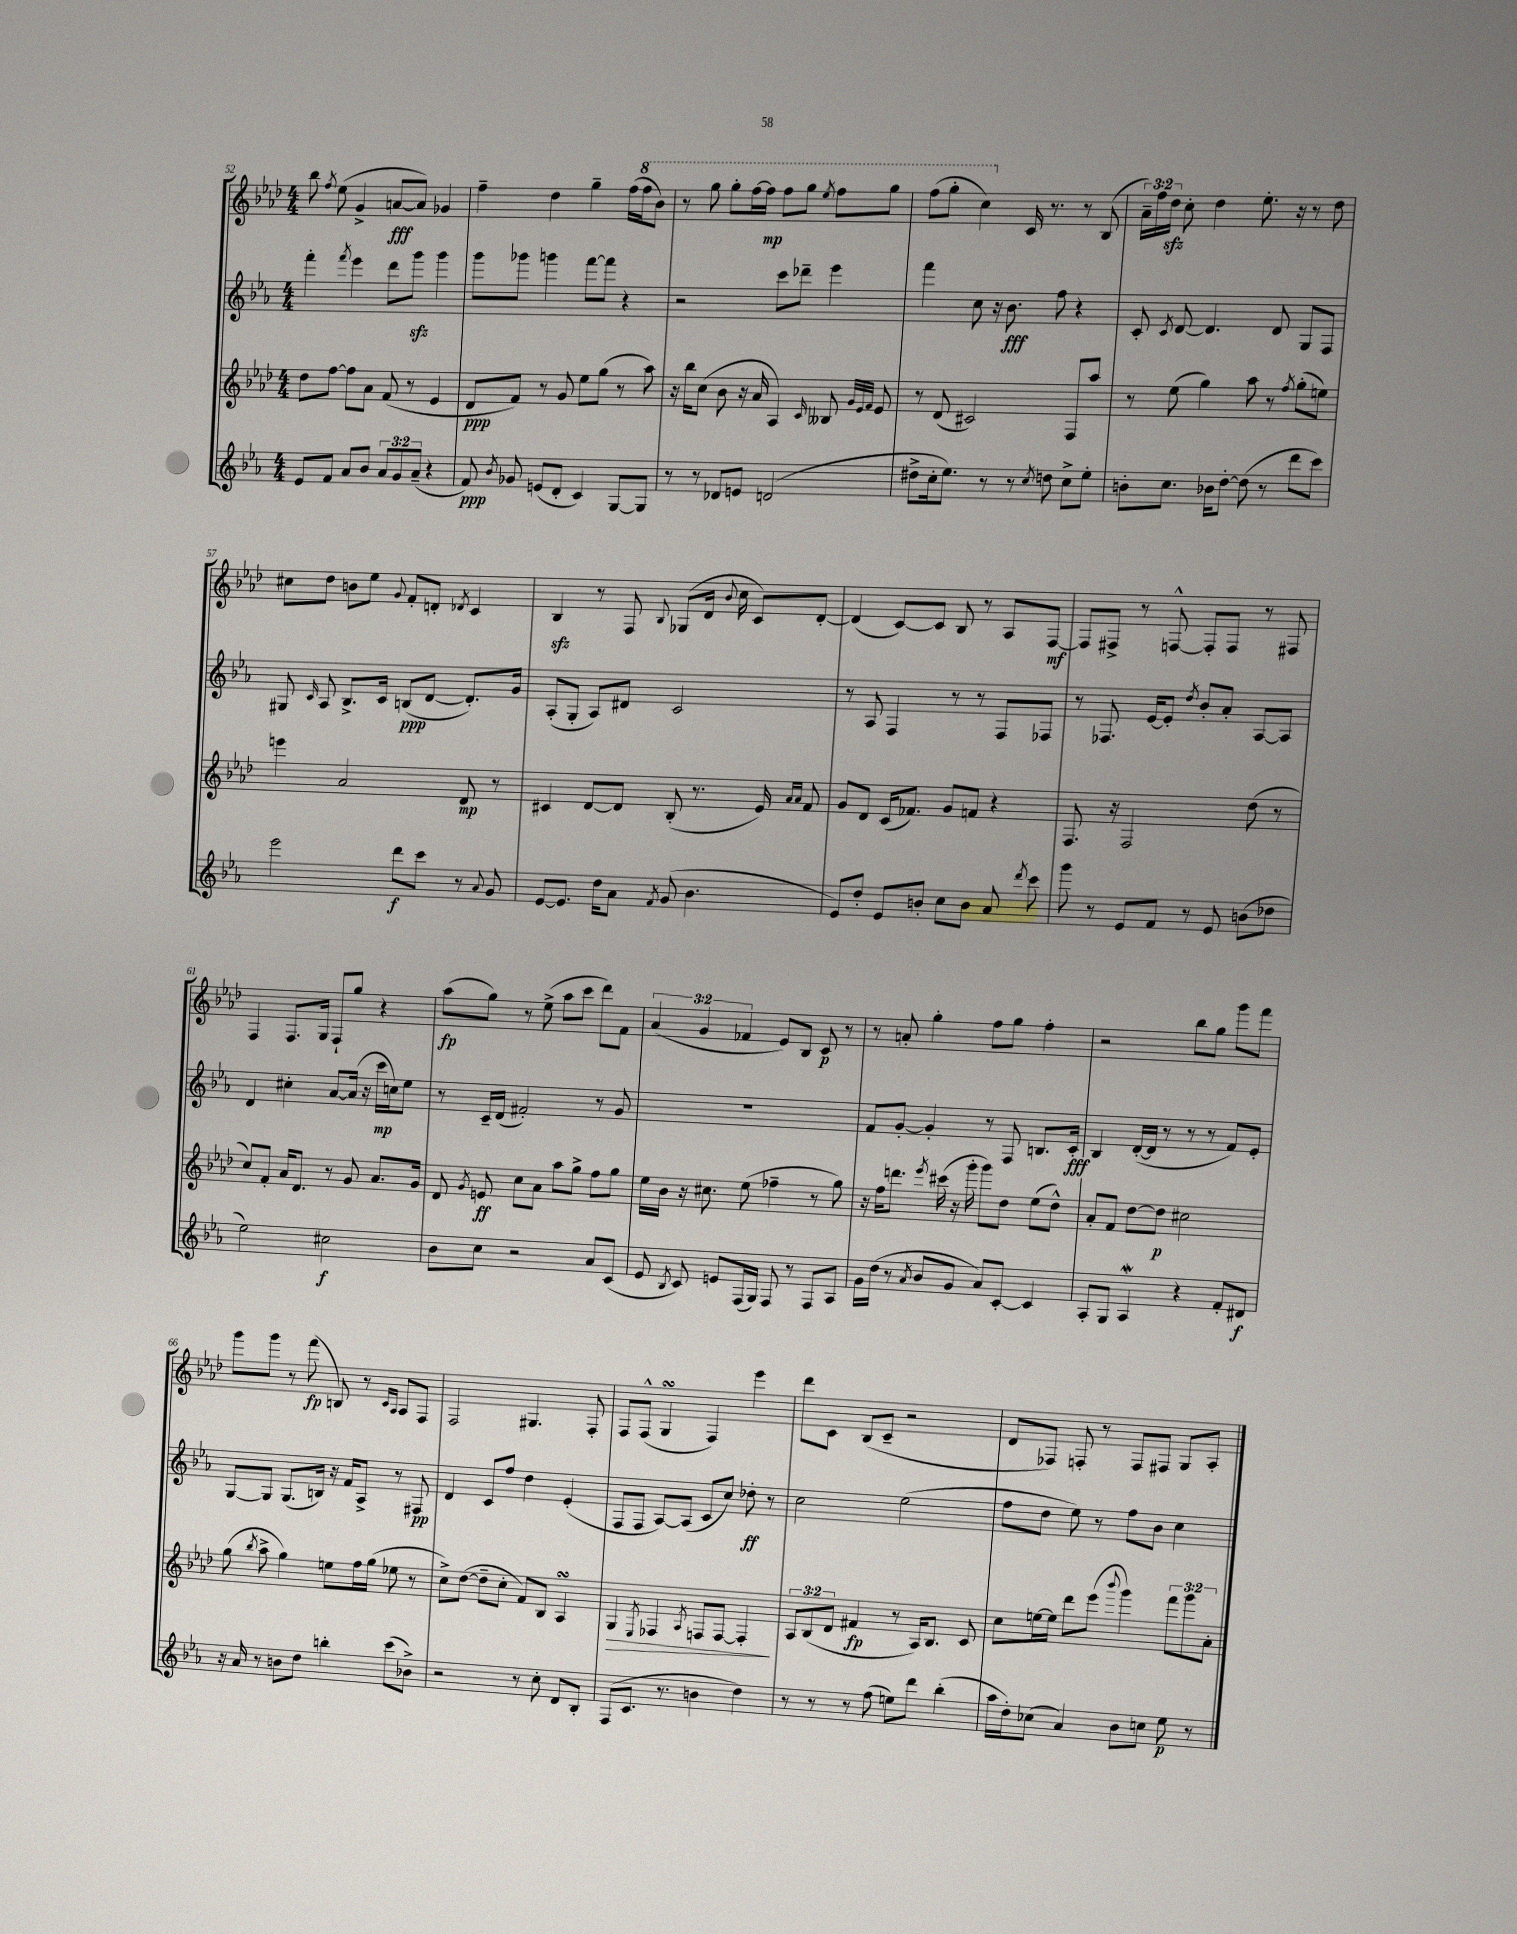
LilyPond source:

<<
\new StaffGroup <<
\new Staff = "s0" {
    \clef treble \key aes \major \numericTimeSignature \time 4/4 \override Staff.TupletNumber.text = #tuplet-number::calc-fraction-text
    \autoBeamOff bes''8 \acciaccatura { f''8 } ees''8( g'4-> a'8[~\fff a'8]) ges'4 |
    f''4-- des''4 g''4-- f''16[( \ottava #1 f'''16 bes''8]) |
    r8 g'''8 g'''8[-. f'''16~ f'''16]\mp f'''8[ g'''8] \acciaccatura { ees'''8 } f'''8[ g'''8] |
    f'''8[( g'''8]-. c'''4) \ottava #0 c'16 r8. r8 bes8( |
    \tuplet 3/2 { aes'16[--) f''16 des''16]\sfz } c''8-. des''4 ees''8.-. r16 r8 des''8 |
    cis''8[ des''8] b'8[ ees''8] \appoggiatura { g'8 } f'8[-. d'8]-. \acciaccatura { des'8 } c'4 |
    bes4\sfz r8 f8 \appoggiatura { bes8 } ges8[( des'16] \appoggiatura { bes'8 } c''16 c'8[) des'8]~-. |
    des'4( c'8[~) c'8] bes8 r8 aes8[ f8]~\mf |
    f8[ fis8]-> r8 f8~-^ f8[-. f8] r8 fis8 |
    f4 f8.[ g16] f8[-! g''8] r4 |
    aes''8[\fp( g''8]) r8 ees''8->( aes''8[ c'''8] des'''8[) f'8] |
    \tuplet 3/2 { aes'4( g'4 fes'4 } ees'8[) bes8] c'8\p r8 |
    r8 a'8-. g''4-. f''8[ g''8] f''4-. |
    r2 bes''8[ g''8] g'''8[ f'''8] |
    g'''8[ g'''8] r8 f'''8\fp( b8) r8 \grace { c'16[ aes16] } aes8[ f8] |
    f2 gis4. f8-. |
    f8[ f8]-^( g4\turn f4) ees'''4 |
    des'''8[ c'8] bes8[( c'8]-- r2 |
    des'8[ fes8]) f8-. r8 f8[ fis8] g8[ aes8]-. \bar "|." |
}
\new Staff = "s1" {
    \clef treble \key ees \major \numericTimeSignature \time 4/4
    \autoBeamOff f'''4-. \acciaccatura { f'''8 } ees'''4 d'''8[ g'''8]\sfz g'''4 |
    g'''8[ ges'''8] g'''4 f'''8[~ f'''8] r4 |
    r2 c'''8[ des'''8]-- ees'''4 |
    f'''4 c''8 r16 bes'8.\fff f''8 r4 |
    c'8-. \acciaccatura { c'8 } d'8~ d'4. d'8 g8[ f8] |
    gis8 \grace { c'16 } aes8 bes8.[-> c'16] b8[\ppp( d'8]~ d'8.[-.) g'16] |
    aes8[-.( g8]-. aes8[) dis'8] c'2 |
    r8 aes8 f4 r8 r8 f8[ fes8] |
    r8 fes8. ees'16[~ ees'8]-. \acciaccatura { d''8 } bes'8[-. aes'8]-. aes8[~ aes8] |
    d'4 cis''4-. aes'8[~ aes'16]( r16 c'''16[\mp c''16) ees''8] |
    r8 c'16[-- d'16]( fis'2-.) r8 g'8 |
    R1 |
    f'8[ g'8]~-. g'4-. r8 f8 b8.[ c'16]-.\fff |
    bes4 d'16[~-.( d'16] r8 r8 r8 f'8[) ees'8]-. |
    g8[~ g8] g8.[( b16]) r16 f'16[ aes8]-> r8 fis8\pp |
    d'4 c'8[ f''8] d''4 ees'4-.( |
    f8[ f8] aes8[~) aes8]( c'8[ c''8]) des''8-.\ff r8 |
    c''2 ees''2( |
    f''8[ d''8] ees''8) r8 f''8[ bes'8] c''4 \bar "|." |
}
\new Staff = "s2" {
    \clef treble \key aes \major \numericTimeSignature \time 4/4 \override Staff.TupletNumber.text = #tuplet-number::calc-fraction-text
    \autoBeamOff des''8[ f''8]~ f''8[ aes'8] f'8( r8 ees'4 |
    des'8[\ppp f'8]) r8 g'8 ees''8[ g''8]( r8 aes''8) |
    r16 bes''16[ c''8]( bes'8 r16 aes'16 aes4) \grace { c'16 } beses8 \grace { g'32[ ees'32 f'32] } ees'8 |
    r8 des'8( cis'2) f8[ aes''8] |
    r8 ees''8( g''4) aes''8 r8 \acciaccatura { f''8 } g''8[-.( e''8]) |
    e'''4 aes'2 des'8\mp r8 |
    cis'4 des'8[~ des'8] bes8-.( r8. ees'16) \grace { aes'16[ aes'16] } f'8 |
    g'8[ des'8] c'16[( fes'8.]) g'8[ f'8] r4 |
    f8. r16 f2 des''8( r8 |
    c''8[) f'8]-. aes'16[ des'8.] r8 g'8 aes'8.[ g'16] |
    des'8 \acciaccatura { g'8 } e'8\ff c''8[ aes'8] aes''8[ g''8]-> f''8[ g''8] |
    ees''16[ bes'16] r16 cis''8. ees''8( fes''4-- r8 g''8) |
    r16 f''16[ d'''8.] \acciaccatura { ees'''8 } cis'''16( r16 g'''16-. g'''8[) des''8] ees''8[( des''8]-^) |
    aes'8[-. f'8] des''8[~ des''8]\p cis''2 |
    g''8( \acciaccatura { bes''8 } aes''8-> g''4) e''8[ f''16 g''16]( ees''8 r8 |
    c''8[->) des''8]~( des''8[-- c''8]-. f'8[) bes8] aes4\turn |
    g4\> \acciaccatura { ees8 } fes4 \acciaccatura { aes8 } f8[ f8]~ f4-.\! |
    \tuplet 3/2 { aes8[ bes8( des'8] } fis'4\fp r8 aes16[) bes8.] c'8 |
    c''8[ e''16~ e''16] des'''8[ ees'''8]( \appoggiatura { bes'''8 } g'''4) \tuplet 3/2 { f'''8[ g'''8 aes'8]-. } \bar "|." |
}
\new Staff = "s3" {
    \clef treble \key ees \major \numericTimeSignature \time 4/4 \override Staff.TupletNumber.text = #tuplet-number::calc-fraction-text
    \autoBeamOff ees'8[ f'8] aes'8[ bes'8] \tuplet 3/2 { aes'8[ g'8 aes'8]--( } r4 |
    f'8\ppp) \acciaccatura { bes'8 } ges'8 e'8[( d'8]-. c'4) g8[~ g8] |
    r8 r8 des'8[ e'8] d'2( |
    dis''8[-> c''16-. ees''8.]) r8 r8 \acciaccatura { c''8 } d''8 c''8[-> ees''8]-. |
    b'8[-. c''8.] bes'16[ d''8]~-. d''8( r8 d'''8[ c'''8]) |
    ees'''2 d'''8[\f c'''8] r8 \appoggiatura { aes'8 } g'8 |
    ees'8[~ ees'8.] d''16[ aes'8] \acciaccatura { f'8 } g'8( bes'4. |
    ees'8[) d''8]-. ees'8[ b'8]-. c''8[ b'8] aes'8 \acciaccatura { d'''8 } c'''8 |
    g'''8 r8 ees'8[ f'8] r8 ees'8 b'8[( des''8] |
    ees''2) cis''2\f |
    bes'8[ c''8] r2 aes'8[ c'8]( |
    ees'8 \acciaccatura { bes8 } c'8) e'8[ f16( g16]) f8 r8 f8[ aes8] |
    g'16[ d''16]( r8 \acciaccatura { aes'8 } bes'8[ g'8] aes'8[) c'8]~-. c'4 |
    aes8[-. g8] aes4\mordent r4 f'8[-. dis'8]\f |
    r16 aes'16 r8 b'8[ d''8] b''4-. c'''8[( bes'8]->) |
    r2 r8 c''8-. d'8[ bes8]-. |
    f8[( c'8.] r8. b'4 d''4) |
    r8 r8 r8 f''8( e''8[) d'''8] bes''4-.( |
    aes''16[ d''16-.) ces''8]( aes'4) bes'8[ c''8] ees''8\p r8 \bar "|." |
}
>>
>>
\layout { \context { \Score currentBarNumber = #52 } }
